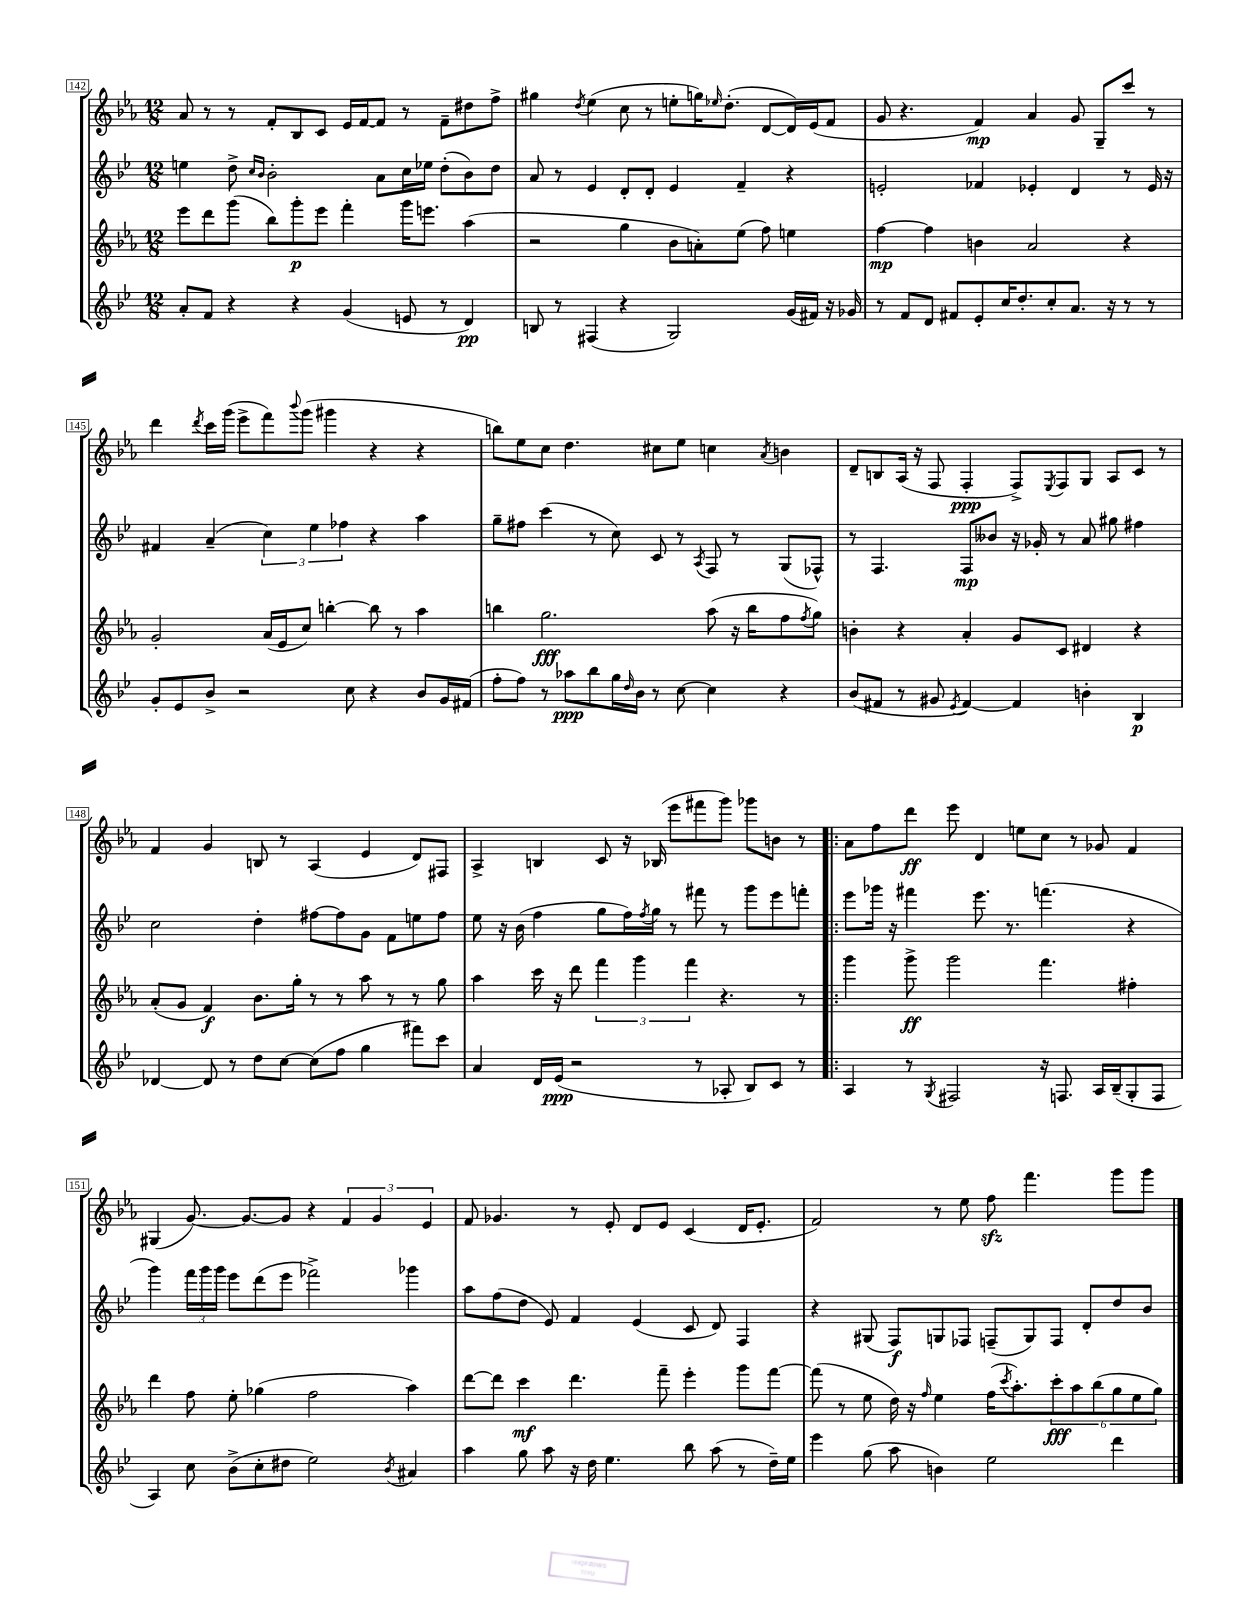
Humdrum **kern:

**kern	**dynam	**kern	**dynam	**kern	**dynam	**kern	**dynam
*part4	*part4	*part3	*part3	*part2	*part2	*part1	*part1
*staff4	*staff4	*staff3	*staff3	*staff2	*staff2	*staff1	*staff1
*clefG2	*	*clefG2	*	*clefG2	*	*clefG2	*
*k[b-e-]	*	*k[b-e-a-]	*	*k[b-e-]	*	*k[b-e-a-]	*
*M12/8	*	*M12/8	*	*M12/8	*	*M12/8	*
=142	=142	=142	=142	=142	=142	=142	=142
8a'/L	.	8eee-\L	.	4een\	.	8a-/	.
8f/J	.	8ddd\	.	.	.	8r	.
4r	.	(8ggg\J	.	8dd^\	.	8r	.
.	.	.	.	16qqcc/LL	.	.	.
.	.	.	.	16qqb-/JJ	.	.	.
.	.	8bb-\L)	.	2b-'\	.	8f'/L	.
4r	.	8ggg'\	p	.	.	8B-/	.
.	.	8eee-\J	.	.	.	8c/J	.
(4g/	.	4fff'\	.	.	.	16e-/LL	.
.	.	.	.	.	.	[16f/J	.
.	.	.	.	8a\L	.	8f/J]	.
8en/	.	16ggg\KL	.	16cc\L	.	8r	.
.	.	8.eeen\J	.	16ee-X\JJ	.	.	.
8r	.	.	.	(8dd'\L	.	8f~\L	.
4d/)	pp	(4aa-\	.	8b-\)	.	8dd#X\	.
.	.	.	.	8dd\J	.	8ff^\J	.
=143	=143	=143	=143	=143	=143	=143	=143
8Bn/	.	2r	.	8a/	.	4gg#X\	.
8r	.	.	.	8r	.	.	.
.	.	.	.	.	.	8qdd/	.
(4F#X/	.	.	.	4e-/	.	(4ee-\	.
4r	.	4gg\	.	8d'/L	.	8cc\	.
.	.	.	.	8d'/J	.	8r	.
2G/)	.	8b-\L	.	4e-/	.	8een'\L	.
.	.	8an'\)	.	.	.	16ggn\K)	.
.	.	.	.	.	.	16qqee-X/	.
.	.	.	.	.	.	(8.dd'\J	.
.	.	(8ee-\J	.	4f~/	.	.	.
.	.	8ff\)	.	.	.	[8d/L	.
(16g/LL	.	4een\	.	4r	.	16d/L])	.
16f#X/JJ)	.	.	.	.	.	(16e-/J	.
16r	.	.	.	.	.	8f/J	.
16g-X/	.	.	.	.	.	.	.
=144	=144	=144	=144	=144	=144	=144	=144
8r	.	[4ff\	mp	2en'/	.	8g/	.
8f/L	.	.	.	.	.	4.r	.
8d/J	.	4ff\]	.	.	.	.	.
8f#X/L	.	.	.	.	.	.	.
8e-'/	.	4bn\	.	4f-X/	.	4f/)	mp
16cc/K	.	.	.	.	.	.	.
8.dd'/	.	.	.	.	.	.	.
.	.	2a-/	.	4e-X'/	.	4a-/	.
8cc'/	.	.	.	.	.	.	.
8.a/J	.	.	.	4d/	.	8g/	.
.	.	.	.	.	.	8G~/L	.
16r	.	.	.	.	.	.	.
8r	.	4r	.	8r	.	8ccc/J	.
8r	.	.	.	16e-/	.	8r	.
.	.	.	.	16r	.	.	.
!!LO:LB:g=z
=145	=145	=145	=145	=145	=145	=145	=145
8g'/L	.	2g'/	.	4f#X/	.	4ddd\	.
8e-/	.	.	.	.	.	.	.
.	.	.	.	.	.	8qddd/	.
8b-^/J	.	.	.	(4a~/	.	16ccc\LL	.
.	.	.	.	.	.	(16ggg\JJ	.
2r	.	.	.	.	.	8eee-^\L	.
.	.	(16a-/LL	.	6cc\)	.	8fff\)	.
.	.	16e-/J	.	.	.	.	.
.	.	.	.	.	.	8qqbbb-/	.
.	.	8cc/J)	.	.	.	(8ggg\J	.
.	.	.	.	6ee-\	.	.	.
.	.	[4bbn'\	.	.	.	4ggg#X\	.
.	.	.	.	6ff-X\	.	.	.
8cc\	.	.	.	.	.	.	.
4r	.	8bb\]	.	4r	.	4r	.
.	.	8r	.	.	.	.	.
8b-/L	.	4aa-\	.	4aa\	.	4r	.
16g/L	.	.	.	.	.	.	.
(16f#X/JJ	.	.	.	.	.	.	.
=146	=146	=146	=146	=146	=146	=146	=146
8ff'\L	.	4bbn\	.	8gg~\L	.	8bbn\L)	.
8ff\J)	.	.	.	8ff#X\J	.	8ee-\	.
8r	.	2.gg\	fff	(4ccc\	.	8cc\J	.
8aa-X\L	ppp	.	.	.	.	4.dd\	.
8bb-\	.	.	.	8r	.	.	.
16gg\L	.	.	.	8cc\)	.	.	.
16qqdd/	.	.	.	.	.	.	.
16b-\JJ	.	.	.	.	.	.	.
8r	.	.	.	8c/	.	8cc#X\L	.
[8cc\	.	.	.	8r	.	8ee-\J	.
.	.	.	.	8qA/	.	.	.
4cc\]	.	(8aa-\	.	8F/	.	4ccn\	.
.	.	16r	.	8r	.	.	.
.	.	16bb\KL	.	.	.	.	.
.	.	.	.	.	.	8qa-/	.
4r	.	8ff\	.	(8G/L	.	4bn\	.
.	.	8qff/	.	.	.	.	.
.	.	8gg\J)	.	8F-X^^/J)	.	.	.
=147	=147	=147	=147	=147	=147	=147	=147
(8b-/L	.	4bn'\	.	8r	.	8d~/L	.
8f#X/J	.	.	.	4.F/	.	8Bn/	.
8r	.	4r	.	.	.	(16A-/Jk	.
.	.	.	.	.	.	16r	.
8g#X/	.	.	.	.	.	8F/	.
8qe-/	.	.	.	.	.	.	.
[4f#/)	.	4a-'/	.	8F/L	mp	4F'/	ppp
.	.	.	.	8b--X/J	.	.	.
4f#/]	.	8g/L	.	16r	.	8F^/L)	.
.	.	.	.	16g-X'/	.	.	.
.	.	.	.	.	.	8qE-/	.
.	.	8c/J	.	8r	.	8F/	.
4bn'\	.	4d#X/	.	8a/	.	8G/J	.
.	.	.	.	8gg#X\	.	8A-/L	.
4B-/	p	4r	.	4ff#X\	.	8c/J	.
.	.	.	.	.	.	8r	.
!!LO:LB:g=z
=148	=148	=148	=148	=148	=148	=148	=148
[4d-X/	.	(8a-'/L	.	2cc\	.	4f/	.
.	.	8g/J	.	.	.	.	.
8d-/]	.	4f/)	f	.	.	4g/	.
8r	.	.	.	.	.	.	.
8dd\L	.	8.b-\L	.	4dd'\	.	8Bn/	.
[8cc\J	.	.	.	.	.	8r	.
.	.	16gg'\Jk	.	.	.	.	.
(8cc\L]	.	8r	.	[8ff#X\L	.	(4A-/	.
8ff\J	.	8r	.	8ff#\]	.	.	.
4gg\	.	8aa-\	.	8g\J	.	4e-/	.
.	.	8r	.	8f\L	.	.	.
8fff#X\L)	.	8r	.	8een\	.	8d/L)	.
8ccc\J	.	8gg\	.	8ff#\J	.	8F#X/J	.
=149	=149	=149	=149	=149	=149	=149	=149
4a/	.	4aa-\	.	8ee-\	.	4A-^/	.
.	.	.	.	16r	.	.	.
.	.	.	.	(16b-\	.	.	.
16d/LL	.	16ccc\	.	4ff\	.	4Bn/	.
(16e-/JJ	ppp	16r	.	.	.	.	.
2r	.	8ddd\	.	.	.	.	.
.	.	6fff\	.	8gg\L	.	8c/	.
.	.	.	.	16ff\L)	.	16r	.
.	.	6ggg\	.	.	.	.	.
.	.	.	.	8qff/	.	.	.
.	.	.	.	16gg\JJ	.	(16B-X/	.
.	.	.	.	8r	.	8eee-\L	.
.	.	6fff\	.	.	.	.	.
8r	.	.	.	8fff#X\	.	8fff#X\	.
8A-X'/	.	4.r	.	8r	.	8ggg\J)	.
8B-/L)	.	.	.	8ggg\L	.	8ggg-X\L	.
8c/J	.	.	.	8eee-\	.	8bn\J	.
8r	.	8r	.	8fffn'\J	.	8r	.
=150!|:	=150!|:	=150!|:	=150!|:	=150!|:	=150!|:	=150!|:	=150!|:
4A/	.	4ggg\	.	8eee-\L	.	8a-\L	.
.	.	.	.	16ggg-X\Jk	.	8ff\	.
.	.	.	.	16r	.	.	.
8r	.	8ggg^\	ff	4fff#X\	.	8ddd\J	ff
8qG/	.	.	.	.	.	.	.
2F#X/	.	2ggg\	.	.	.	8eee-\	.
.	.	.	.	8.eee-\	.	4d/	.
.	.	.	.	8.r	.	.	.
.	.	.	.	.	.	8een\L	.
16r	.	4.fff\	.	(4.fffn\	.	8cc\J	.
8.Fn/	.	.	.	.	.	.	.
.	.	.	.	.	.	8r	.
16A/LL	.	.	.	.	.	8g-X/	.
(16B-~/J	.	.	.	.	.	.	.
8G'/	.	4ff#X'\	.	4r	.	4f/	.
8F/J	.	.	.	.	.	.	.
!!LO:LB:g=z
=151	=151	=151	=151	=151	=151	=151	=151
4A/)	.	4ddd\	.	4ggg\)	.	(4G#X/	.
8cc\	.	8ff\	.	24fff\LL	.	[8.g/)	.
.	.	.	.	24ggg\	.	.	.
.	.	.	.	24ggg\JJ	.	.	.
(8b-^\L	.	8ee-'\	.	8eee-\L	.	.	.
.	.	.	.	.	.	8.g/L_	.
8cc'\	.	(4gg-X\	.	(8ddd\	.	.	.
8dd#X\J	.	.	.	8eee-\J	.	8g/J]	.
2ee-\)	.	2ff\	.	2fff-X^\)	.	4r	.
.	.	.	.	.	.	6f/	.
.	.	.	.	.	.	6g/	.
8qb-/	.	.	.	.	.	.	.
4a#X/	.	4aa-\)	.	4ggg-X\	.	.	.
.	.	.	.	.	.	6e-/	.
=152	=152	=152	=152	=152	=152	=152	=152
4aa\	.	[8ddd\L	.	8aa\L	.	8f/	.
.	.	8ddd\J]	.	(8ff\	.	4.g-X/	.
8gg\	.	4ccc\	mf	8dd\J	.	.	.
8aa\	.	.	.	8e-/)	.	.	.
16r	.	4.ddd\	.	4f/	.	8r	.
16dd\	.	.	.	.	.	.	.
4.ee-\	.	.	.	.	.	8e-'/	.
.	.	.	.	(4e-/	.	8d/L	.
.	.	8fff~\	.	.	.	8e-/J	.
8bb-\	.	4eee-'\	.	8c/	.	(4c/	.
(8aa\	.	.	.	8d/)	.	.	.
8r	.	8ggg\L	.	4F/	.	16d/KL	.
.	.	.	.	.	.	8.e-'/J	.
16dd~\LL)	.	[8fff\J	.	.	.	.	.
16ee-\JJ	.	.	.	.	.	.	.
=153	=153	=153	=153	=153	=153	=153	=153
4eee-\	.	(8fff\]	.	4r	.	2f/)	.
.	.	8r	.	.	.	.	.
(8gg\	.	8ee-\	.	(8G#X/	.	.	.
8aa\	.	16dd\)	.	8F/L)	f	.	.
.	.	16r	.	.	.	.	.
.	.	16qqff/	.	.	.	.	.
4bn\)	.	4ee-\	.	8Gn/	.	8r	.
.	.	.	.	8F-X/J	.	8ee-\	.
2ee-\	.	(16ff\KL	.	(8Fn~/L	.	8ffzz\	.
.	.	8qccc/	.	.	.	.	.
.	.	8.aa-'\)	.	.	.	.	.
.	.	.	.	8G/)	.	4.fff\	.
.	.	12ccc'\	fff	8F/J	.	.	.
.	.	12aa-\	.	.	.	.	.
.	.	.	.	8d'/L	.	.	.
.	.	(12bb-\	.	.	.	.	.
4ddd\	.	12gg\	.	8dd/	.	8ggg\L	.
.	.	12ee-\	.	.	.	.	.
.	.	.	.	8b-/J	.	8ggg\J	.
.	.	12gg\J)	.	.	.	.	.
==	==	==	==	==	==	==	==
*-	*-	*-	*-	*-	*-	*-	*-
